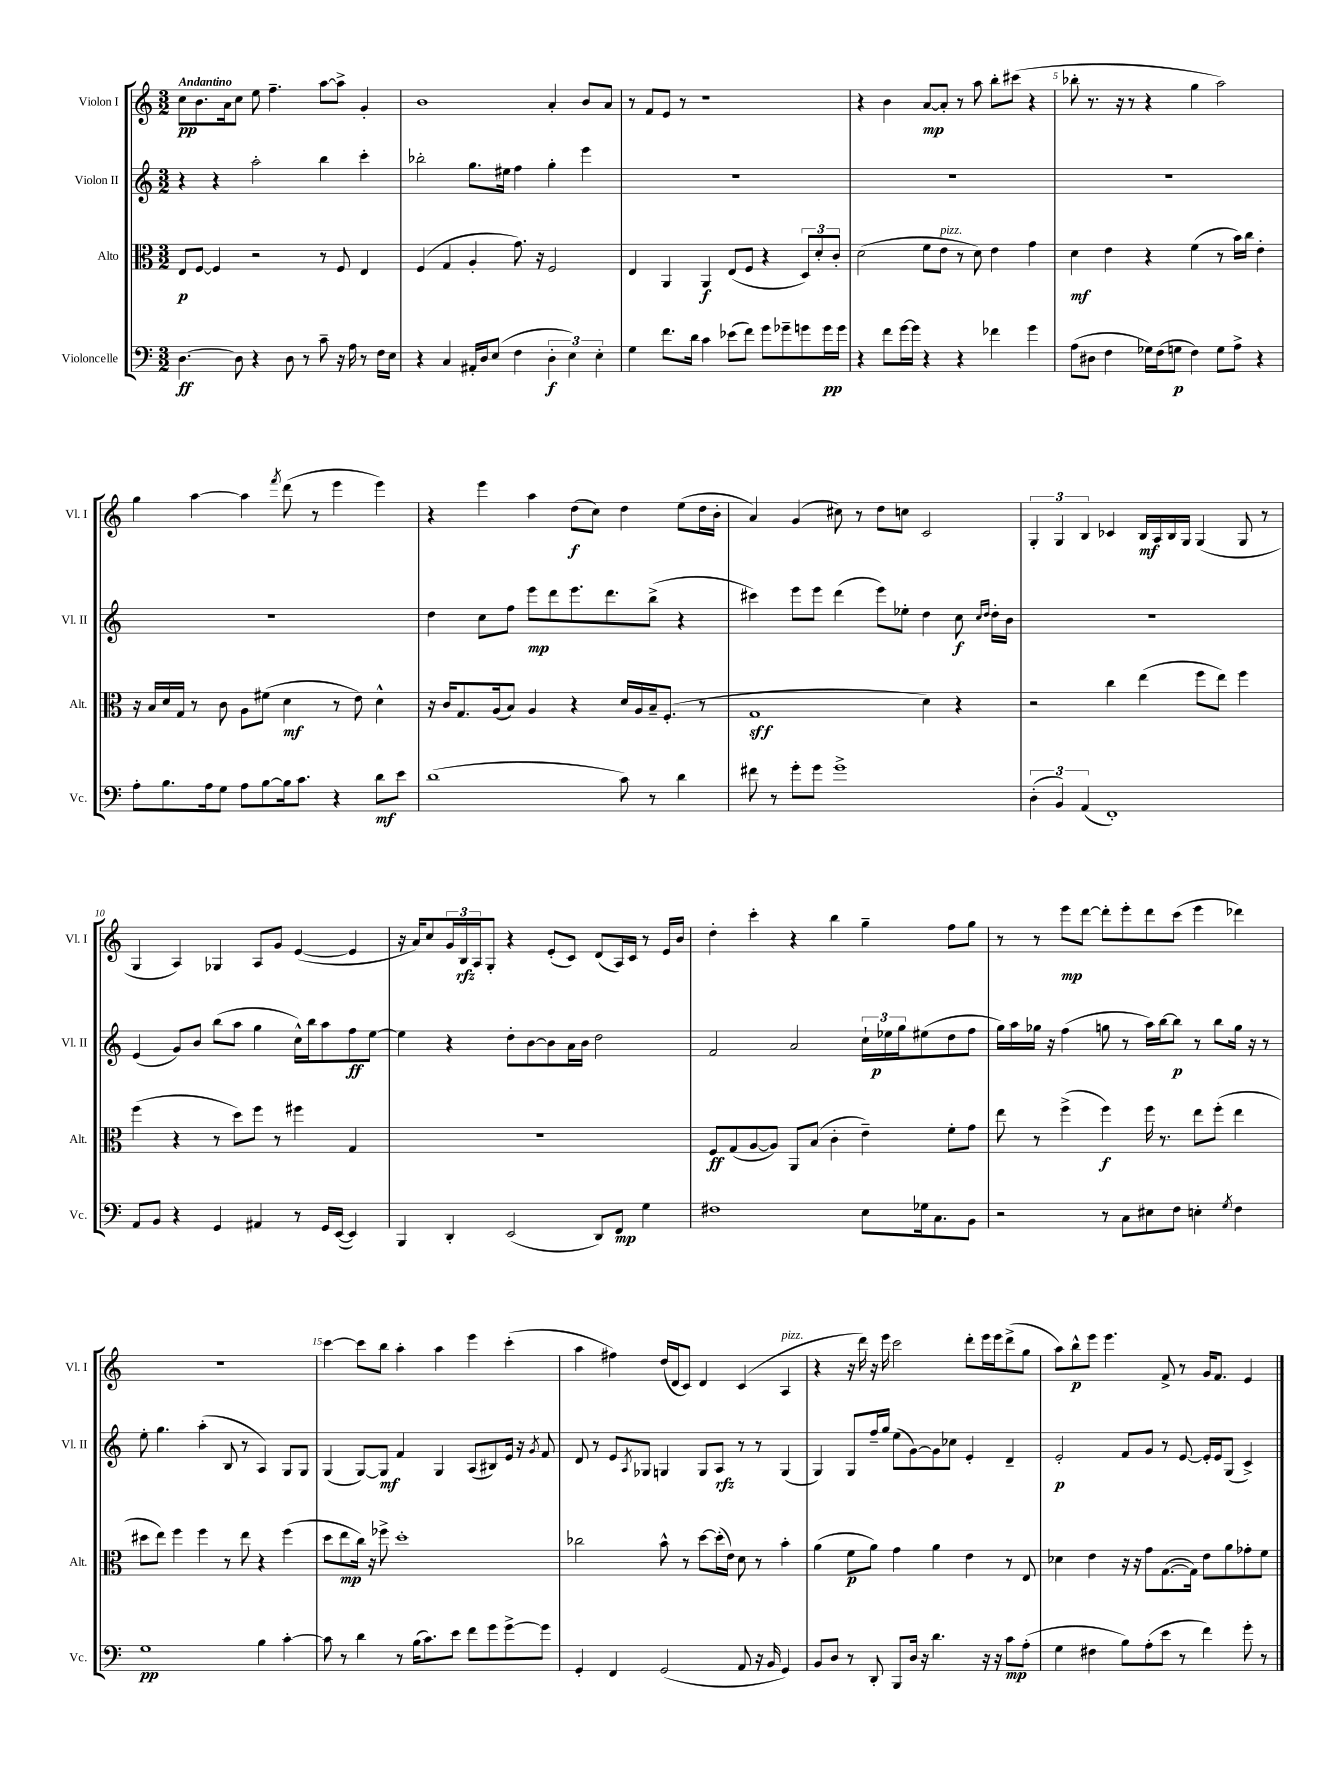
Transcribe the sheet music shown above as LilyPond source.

<<
\new StaffGroup <<
\new Staff = "s0" \with { instrumentName = "Violon I" shortInstrumentName = "Vl. I" } {
    \clef treble \key c \major \numericTimeSignature \time 3/2 \tempo "Andantino"
    c''8\pp b'8. a'16 c''8 e''8 f''4.-- a''8~ a''8-> g'4-. |
    b'1 a'4-. b'8 a'8 |
    r8 f'8 e'8 r8 r1 |
    r4 b'4 a'8~\mp a'8-. r8 a''8 b''8-. cis'''8( r4 |
    bes''8-. r8. r16 r8 r4 g''4 a''2) |
    g''4 a''4~ a''4 \acciaccatura { f'''8 } d'''8( r8 e'''4 e'''4) |
    r4 e'''4 a''4 d''8\f( c''8) d''4 e''8( d''16 b'16-. |
    a'4) g'4( cis''8) r8 d''8 c''8 c'2 |
    \tuplet 3/2 { g4-. g4 b4 } ces'4 b16\mf a16 b16 g16 g4( g8 r8 |
    g4 a4) ges4 a8 g'8 e'4~( e'4 |
    r16 a'16) c''8 \tuplet 3/2 { g'16 b16\rfz a16 } g8-. r4 e'8-.( c'8) d'8( a16) c'16 r8 e'16 b'16 |
    d''4-. c'''4-. r4 b''4 g''4-- f''8 g''8 |
    r8 r8 e'''8\mp d'''8~ d'''8-. e'''8-. d'''8 c'''8( e'''4 des'''4) |
    R1. |
    c'''4~ c'''8 b''8 a''4-. a''4 e'''4 c'''4-.( |
    a''4 fis''4) d''16( d'16 c'8) d'4 c'4( a4^\markup { \italic "pizz." } |
    r4 r16 d'''16) r16 e'''16 c'''2 d'''8-. e'''16 e'''16 d'''8->( g''8 |
    a''8) b''8-^\p e'''8 e'''4. f'8-> r8 g'16 f'8. e'4 \bar "|." |
}
\new Staff = "s1" \with { instrumentName = "Violon II" shortInstrumentName = "Vl. II" } {
    \clef treble \key c \major \numericTimeSignature \time 3/2
    r4 r4 a''2-. b''4 c'''4-. |
    bes''2-. g''8. eis''16 f''4 g''4-. e'''4 |
    R1. |
    R1. |
    R1. |
    R1. |
    d''4 c''8 f''8 e'''8\mp d'''8 e'''8. d'''8. b''8->( r4 |
    cis'''4) e'''8 e'''8 d'''4( e'''8) ees''8-. d''4 c''8\f \grace { c''16 d''16 } d''16-. b'16 |
    R1. |
    e'4( g'8) b'8 b''8( a''8 g''4 c''16-^) b''16 a''8 f''8\ff e''8~ |
    e''4 r4 d''8-. b'8~ b'8 a'16 b'16 d''2 |
    f'2 a'2 \tuplet 3/2 { c''16-! ees''16\p g''16 } eis''8( d''8 f''8 |
    g''16) a''16 ges''16 r16 f''4( g''8 r8 a''16) b''16~ b''8\p r8 b''8 g''16 r16 r8 |
    e''8-. g''4. a''4-.( b8 r8 a4) g8 g8 |
    g4( g8~) g8\mf f'4 g4 a8( bis8) e'16 r16 \acciaccatura { g'8 } f'8 |
    d'8 r8 e'8 \acciaccatura { a8 } ges8 g4 g8 a8\rfz r8 r8 g4( |
    g4) g8 f''16-- g''16 e''8( g'8~) g'8 ces''8 e'4-. d'4-- |
    e'2-.\p f'8 g'8 r8 e'8~ e'16-. e'16 g8( c'4->) \bar "|." |
}
\new Staff = "s2" \with { instrumentName = "Alto" shortInstrumentName = "Alt." } {
    \clef alto \key c \major \numericTimeSignature \time 3/2
    e8\p f8~ f4 r2 r8 f8 e4 |
    f4( g4 a4-. g'8.) r16 f2 |
    e4 a,4 a,4\f e8( f8 r4 \tuplet 3/2 { d8) d'8-. c'8-. } |
    d'2( f'8 e'8^\markup { \italic "pizz." } r8 d'8) e'4 g'4 |
    d'4\mf e'4 r4 f'4( r8 b'16) c''16 e'4-. |
    r16 b16 d'16 g16 r8 c'8 a8 fis'8( d'4\mf r8 e'8) d'4-^ |
    r16 c'16 g8. a16( b8) a4 r4 d'16 a16 b16-- f8.-.( r8 |
    g1\sff d'4) r4 |
    r2 c''4 e''4( f''8 e''8) f''4 |
    f''4( r4 r8 d''8) f''8 r8 fis''4 g4 |
    R1. |
    f8\ff g8( a8~ a8) a,8 b8( c'4-. e'4--) f'8-. g'8 |
    e''8 r8 f''4->( f''4\f) f''16 r8. e''8 f''8-.( e''4 |
    dis''8 e''8) f''4 f''4 r8 e''8 r4 f''4( |
    d''8 e''8\mp c''16) r16 fes''8-> d''1-. |
    ces''2 b'8-^ r8 d''8~ d''16-.( e'16) d'8 r8 b'4-. |
    a'4( f'8\p a'8) g'4 a'4 e'4 r8 e8 |
    des'4 e'4 r16 r16 g'8 g8.~( g16) e'8 a'8 ges'8-. f'8 \bar "|." |
}
\new Staff = "s3" \with { instrumentName = "Violoncelle" shortInstrumentName = "Vc." } {
    \clef bass \key c \major \numericTimeSignature \time 3/2
    d4.~\ff d8 r4 d8 r8 c'8-- r16 a16 r8 f16 e16 |
    r4 c4 ais,16-. d16 e8( f4 \tuplet 3/2 { d4-.\f e4) e4-. } |
    g4 f'8. d'16 c'4 ees'8( f'8) g'8 ges'8-- g'8 g'16\pp g'16 |
    r4 f'8 g'16~ g'16 r4 r4 fes'4 g'4 |
    a8( dis8 f4 ges16) f16( g8\p f4) g8 a8-> r4 |
    a8-. b8. a16 g8 a8 b8~ b16 c'8. r4 d'8\mf e'8 |
    d'1( c'8) r8 d'4 |
    fis'8 r8 g'8-. g'8 g'1-> |
    \tuplet 3/2 { d4-.( b,4) a,4( } f,1-.) |
    a,8 b,8 r4 g,4 ais,4 r8 g,16 e,16~( e,4) |
    b,,4 d,4-. e,2( d,8) f,8\mp g4 |
    fis1 e8 ges16 c8. b,8 |
    r2 r8 c8 eis8 f8 e4-. \acciaccatura { g8 } f4 |
    g1\pp b4 c'4~-. |
    c'8 r8 d'4 r8 b16( c'8.) e'8 f'8 g'8 g'8~-> g'8 |
    g,4-. f,4 g,2( a,8 r16 b,16 g,4) |
    b,8 d8 r8 d,8-. b,,8 d16 r16 d'4. r16 r16 c'8\mp a8-.( |
    g4 fis4 b8) a8-.( e'8 r8 f'4) g'8-. r8 \bar "|." |
}
>>
>>
\layout { \context { \Score \override BarNumber.break-visibility = ##(#f #t #t) barNumberVisibility = #(every-nth-bar-number-visible 5) } }
